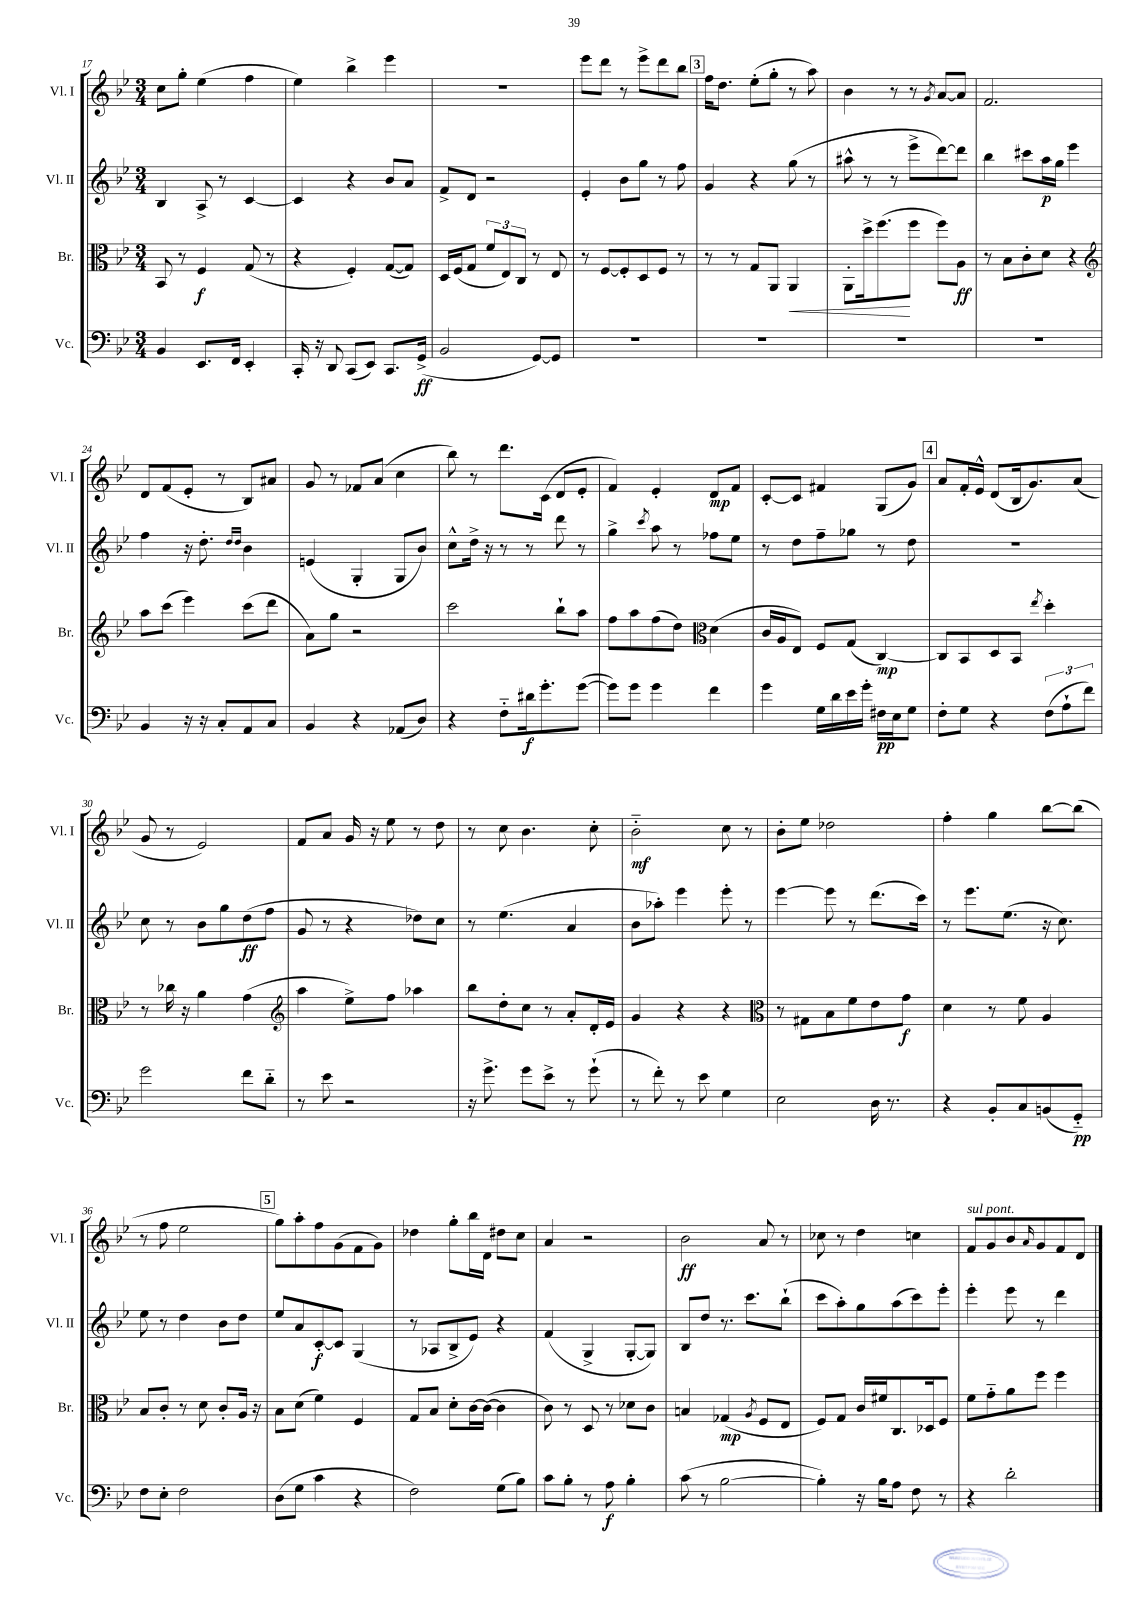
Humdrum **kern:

**kern	**dynam	**kern	**dynam	**kern	**dynam	**kern	**dynam
*part4	*part4	*part3	*part3	*part2	*part2	*part1	*part1
*staff4	*staff4	*staff3	*staff3	*staff2	*staff2	*staff1	*staff1
*I"Vc.	*	*I"Br.	*	*I"Vl. II	*	*I"Vl. I	*
*I'Vc.	*	*I'Br.	*	*I'Vl. II	*	*I'Vl. I	*
*clefF4	*	*clefC3	*	*clefG2	*	*clefG2	*
*k[b-e-]	*	*k[b-e-]	*	*k[b-e-]	*	*k[b-e-]	*
*M3/4	*	*M3/4	*	*M3/4	*	*M3/4	*
=17	=17	=17	=17	=17	=17	=17	=17
4BB-/	.	8BB-/	.	4B-/	.	8cc\L	.
.	.	8r	.	.	.	8gg'\J	.
8.EE-/L	.	4F/	f	8A^/	.	(4ee-\	.
.	.	.	.	8r	.	.	.
16FF/Jk	.	.	.	.	.	.	.
4EE-'/	.	(8G/	.	[4c/	.	4ff\	.
.	.	8r	.	.	.	.	.
=18	=18	=18	=18	=18	=18	=18	=18
16CC'/	.	4r	.	4c/]	.	4ee-\)	.
16r	.	.	.	.	.	.	.
8DD/	.	.	.	.	.	.	.
(8CC/L	.	4F'/)	.	4r	.	4bb-^\	.
8EE-/J)	.	.	.	.	.	.	.
8.CC/L	.	([8G/L	.	8b-/L	.	4eee-\	.
.	.	8G/J])	.	8a/J	.	.	.
(16GG^/Jk	ff	.	.	.	.	.	.
=19	=19	=19	=19	=19	=19	=19	=19
2BB-/	.	16D/LL	.	8f^/L	.	2.r	.
.	.	(16F/J	.	.	.	.	.
.	.	8G/J	.	8d/J	.	.	.
.	.	12f/L	.	2r	.	.	.
.	.	12E-/)	.	.	.	.	.
.	.	12C/J	.	.	.	.	.
[8GG/L)	.	8r	.	.	.	.	.
8GG/J]	.	8E-/	.	.	.	.	.
=20	=20	=20	=20	=20	=20	=20	=20
2.r	.	8r	.	4e-'/	.	8eee-\L	.
.	.	[8F/L	.	.	.	8ddd\J	.
.	.	8F'/]	.	8b-\L	.	8r	.
.	.	8D/	.	8gg\J	.	8eee-^\L	.
.	.	8F/J	.	8r	.	8ddd\	.
.	.	8r	.	8ff\	.	8bb-\J	.
!!LO:REH:place=s1:t=3
=21	=21	=21	=21	=21	=21	=21	=21
2.r	.	8r	.	4g/	.	16ff\KL	.
.	.	.	.	.	.	8.dd\J	.
.	.	8r	.	.	.	.	.
.	.	8G/L	.	4r	.	(8ee-'\L	.
.	.	8AA/J	.	.	.	8gg'\J	.
!	!	!	!LO:HP:b	!	!	!	!
.	.	4AA/	<	(8gg\	.	8r	.
.	.	.	.	8r	.	8aa\)	.
=22	=22	=22	=22	=22	=22	=22	=22
2.r	.	8AA'\L	.	8aa#X^^\	.	4b-\	.
.	.	16dd^\k	.	8r	.	.	.
.	.	(8.ff\	.	.	.	.	.
.	.	.	.	8r	.	8r	.
.	.	8ff\J	[	8eee-^\L	.	8r	.
.	.	.	.	.	.	8qg/	.
.	.	8ff\L)	.	[8ddd\)	.	[8a/L	.
.	.	8A\J	ff	8ddd\J]	.	8a/J]	.
=23	=23	=23	=23	=23	=23	=23	=23
2.r	.	8r	.	4bb-\	.	2.f/	.
.	.	8B-\L	.	.	.	.	.
.	.	8c'\	.	8ccc#X\L	.	.	.
.	.	8d\J	.	16aa\L	p	.	.
.	.	.	.	16gg\JJ	.	.	.
.	.	4r	.	4eee-\	.	.	.
!!LO:LB:g=z
=24	=24	=24	=24	=24	=24	=24	=24
*	*	*clefG2	*	*	*	*	*
4BB-/	.	8aa\L	.	4ff\	.	8d/L	.
.	.	(8ccc\J	.	.	.	(8f/	.
16r	.	4eee-\)	.	16r	.	8e-'/J	.
16r	.	.	.	8.dd'\	.	.	.
8C'/L	.	.	.	.	.	8r	.
.	.	.	.	16qqdd/LL	.	.	.
.	.	.	.	16qqdd/JJ	.	.	.
8AA/	.	(8ccc\L	.	4b-\	.	8B-/L)	.
8C/J	.	8ddd\J	.	.	.	8a#X/J	.
=25	=25	=25	=25	=25	=25	=25	=25
4BB-/	.	8a\L)	.	(4en/	.	8g/	.
.	.	8gg\J	.	.	.	8r	.
4r	.	2r	.	4G'/	.	8f-X/L	.
.	.	.	.	.	.	(8a/J	.
(8AA-X/L	.	.	.	8G/L	.	4cc\	.
8D/J)	.	.	.	8b-/J)	.	.	.
=26	=26	=26	=26	=26	=26	=26	=26
4r	.	2ccc\	.	8cc^^\L	.	8bb-\)	.
.	.	.	.	16dd^\Jk	.	8r	.
.	.	.	.	16r	.	.	.
8F\L	.	.	.	8r	.	8.ddd\L	.
16d#X\k	f	.	.	8r	.	.	.
8.g'\	.	.	.	.	.	(16c\Jk	.
.	.	8bb-`\L	.	8ddd\	.	8d/L	.
([8g\J	.	8aa\J	.	8r	.	8e-'/J	.
=27	=27	=27	=27	=27	=27	=27	=27
8g\L])	.	8ff\L	.	4gg^\	.	4f/)	.
8g\J	.	8aa\	.	.	.	.	.
.	.	.	.	8qccc/	.	.	.
4g\	.	(8ff\	.	8aa\	.	4e-'/	.
.	.	8dd\J)	.	8r	.	.	.
*	*	*clefC3	*	*	*	*	*
4f\	.	(4d\	.	8ff-X\L	.	8d/L	mp
.	.	.	.	8ee-\J	.	8f/J	.
=28	=28	=28	=28	=28	=28	=28	=28
4g\	.	16c/LL	.	8r	.	[8c'/L	.
.	.	16A/J	.	.	.	.	.
.	.	8E-/J)	.	8dd\L	.	8c/J]	.
16G\LL	.	8F/L	.	8ff~\	.	4f#X/	.
16d\	.	.	.	.	.	.	.
16e-\	.	(8G/J	.	8gg-X\J	.	.	.
16g'\JJ	.	.	.	.	.	.	.
16F#X\LL	pp	[4C/)	mp	8r	.	(8G/L	.
16E-\J	.	.	.	.	.	.	.
8G\J	.	.	.	8dd\	.	8g/J)	.
!!LO:REH:place=s1:t=4
=29	=29	=29	=29	=29	=29	=29	=29
8F'\L	.	8C/L]	.	2.r	.	8a/L	.
8G\J	.	8BB-/	.	.	.	16f'/L	.
.	.	.	.	.	.	16e-^^/JJ	.
4r	.	8D/	.	.	.	(8d/L	.
.	.	8BB-/J	.	.	.	16B-/k	.
.	.	.	.	.	.	8.g/)	.
.	.	8qee-/	.	.	.	.	.
(12F\L	.	4dd'\	.	.	.	.	.
12A`\	.	.	.	.	.	.	.
.	.	.	.	.	.	(8a/J	.
12f\J)	.	.	.	.	.	.	.
!!LO:LB:g=z
=30	=30	=30	=30	=30	=30	=30	=30
2g\	.	8r	.	8cc\	.	8g/	.
.	.	16cc-X\	.	8r	.	8r	.
.	.	16r	.	.	.	.	.
.	.	4a\	.	8b-\L	.	2e-/)	.
.	.	.	.	8gg\	.	.	.
8f\L	.	(4g\	.	(8dd\	ff	.	.
8d\J	.	.	.	8ff\J	.	.	.
=31	=31	=31	=31	=31	=31	=31	=31
*	*	*clefG2	*	*	*	*	*
8r	.	4aa\	.	8g/	.	8f/L	.
8e-\	.	.	.	8r	.	8a/J	.
2r	.	8ee-^\L)	.	4r	.	16g/	.
.	.	.	.	.	.	16r	.
.	.	8ff\J	.	.	.	8ee-\	.
.	.	4aa-X\	.	8dd-X\L)	.	8r	.
.	.	.	.	8cc\J	.	8dd\	.
=32	=32	=32	=32	=32	=32	=32	=32
16r	.	8bb-\L	.	8r	.	8r	.
8.g^\	.	.	.	.	.	.	.
.	.	8dd'\	.	(4.ee-\	.	8cc\	.
8g\L	.	8cc\J	.	.	.	4.b-\	.
8e-^\J	.	8r	.	.	.	.	.
8r	.	8a'/L	.	4a/	.	.	.
(8g`\	.	16d'/L	.	.	.	8cc'\	.
.	.	16e-/JJ	.	.	.	.	.
=33	=33	=33	=33	=33	=33	=33	=33
8r	.	4g/	.	8b-\L	.	2b-\	mf
8f'\)	.	.	.	8aa-X'\J)	.	.	.
8r	.	4r	.	4eee-\	.	.	.
8e-\	.	.	.	.	.	.	.
4G\	.	4r	.	8eee-'\	.	8cc\	.
.	.	.	.	8r	.	8r	.
=34	=34	=34	=34	=34	=34	=34	=34
*	*	*clefC3	*	*	*	*	*
2E-\	.	8r	.	[4eee-\	.	8b-'\L	.
.	.	8G#X\L	.	.	.	8ee-\J	.
.	.	8B-\	.	8eee-\]	.	2dd-X\	.
.	.	8f\	.	8r	.	.	.
16D\	.	8e-\	.	(8.ddd\L	.	.	.
8.r	.	.	.	.	.	.	.
.	.	8g\J	f	.	.	.	.
.	.	.	.	16ccc\Jk)	.	.	.
=35	=35	=35	=35	=35	=35	=35	=35
4r	.	4d\	.	8r	.	4ff'\	.
.	.	.	.	8.eee-\L	.	.	.
8BB-'/L	.	8r	.	.	.	4gg\	.
.	.	.	.	(8.ee-\J	.	.	.
8C/	.	8f\	.	.	.	.	.
(8BBn/	.	4A/	.	16r	.	[8bb-\L	.
.	.	.	.	8.cc\)	.	.	.
8GG/J)	pp	.	.	.	.	(8bb-\J]	.
!!LO:LB:g=z
=36	=36	=36	=36	=36	=36	=36	=36
8F\L	.	8B-/L	.	8ee-\	.	8r	.
8E-'\J	.	8c'/J	.	8r	.	8ff\	.
2F\	.	8r	.	4dd\	.	2ee-\	.
.	.	8d\	.	.	.	.	.
.	.	8c'/L	.	8b-\L	.	.	.
.	.	16A/Jk	.	8dd\J	.	.	.
.	.	16r	.	.	.	.	.
!!LO:REH:place=s1:t=5
=37	=37	=37	=37	=37	=37	=37	=37
(8D\L	.	8B-\L	.	8ee-/L	.	8gg\L)	.
8G\J	.	(8d\J	.	8a/	.	8aa'\	.
4c\	.	4f\)	.	[8c'/	f	8ff\	.
.	.	.	.	8c/J]	.	(8g\	.
4r	.	4F/	.	(4G/	.	8f\	.
.	.	.	.	.	.	8g\J)	.
=38	=38	=38	=38	=38	=38	=38	=38
2F\)	.	8G/L	.	8r	.	4dd-X\	.
.	.	8B-/J	.	8A-X/L	.	.	.
.	.	8d'\L	.	8B-^/	.	8gg'\L	.
.	.	[16c\L	.	8e-/J)	.	16bb-\L	.
.	.	(16c\JJ_	.	.	.	16d\JJ	.
(8G\L	.	4c\]	.	4r	.	8dd#X\L	.
8B-\J)	.	.	.	.	.	8cc\J	.
=39	=39	=39	=39	=39	=39	=39	=39
8c\L	.	8c\)	.	(4f/	.	4a/	.
8B-'\J	.	8r	.	.	.	.	.
8r	.	8D/	.	4G^/	.	2r	.
8A\	f	8r	.	.	.	.	.
4B-'\	.	8d-X\L	.	[8G'/L	.	.	.
.	.	8c\J	.	8G/J])	.	.	.
=40	=40	=40	=40	=40	=40	=40	=40
(8c\	.	4Bn/	.	8B-/L	.	2b-\	ff
8r	.	.	.	8dd/J	.	.	.
[2B-\	.	(4G-X/	mp	8.r	.	.	.
.	.	.	.	8.ccc\L	.	.	.
.	.	8qA/	.	.	.	.	.
.	.	8F/L	.	.	.	8a/	.
.	.	8E-/J	.	(8bb-`\J	.	8r	.
=41	=41	=41	=41	=41	=41	=41	=41
4B-'\])	.	8F/L)	.	8ccc\L	.	8cc-X\	.
.	.	8G/J	.	8aa'\)	.	8r	.
16r	.	16c/LL	.	8gg\	.	4dd\	.
16B-\KL	.	16f#X/J	.	.	.	.	.
8A\J	.	8.C/	.	(8aa\	.	.	.
8F\	.	.	.	8ccc\)	.	4ccn\	.
.	.	16D-X/k	.	.	.	.	.
8r	.	8F/J	.	8eee-'\J	.	.	.
=42	=42	=42	=42	=42	=42	=42	=42
!	!	!	!	!	!	!LO:TX:a:i:t=sul pont.	!
4r	.	8f\L	.	4eee-'\	.	8f/L	.
.	.	8g\	.	.	.	8g/	.
2d'\	.	8a\	.	8eee-\	.	8b-/	.
.	.	.	.	.	.	16qqa/	.
.	.	8ff\J	.	8r	.	8g/	.
.	.	4ff\	.	4ddd\	.	8f/	.
.	.	.	.	.	.	8d/J	.
==	==	==	==	==	==	==	==
*-	*-	*-	*-	*-	*-	*-	*-
